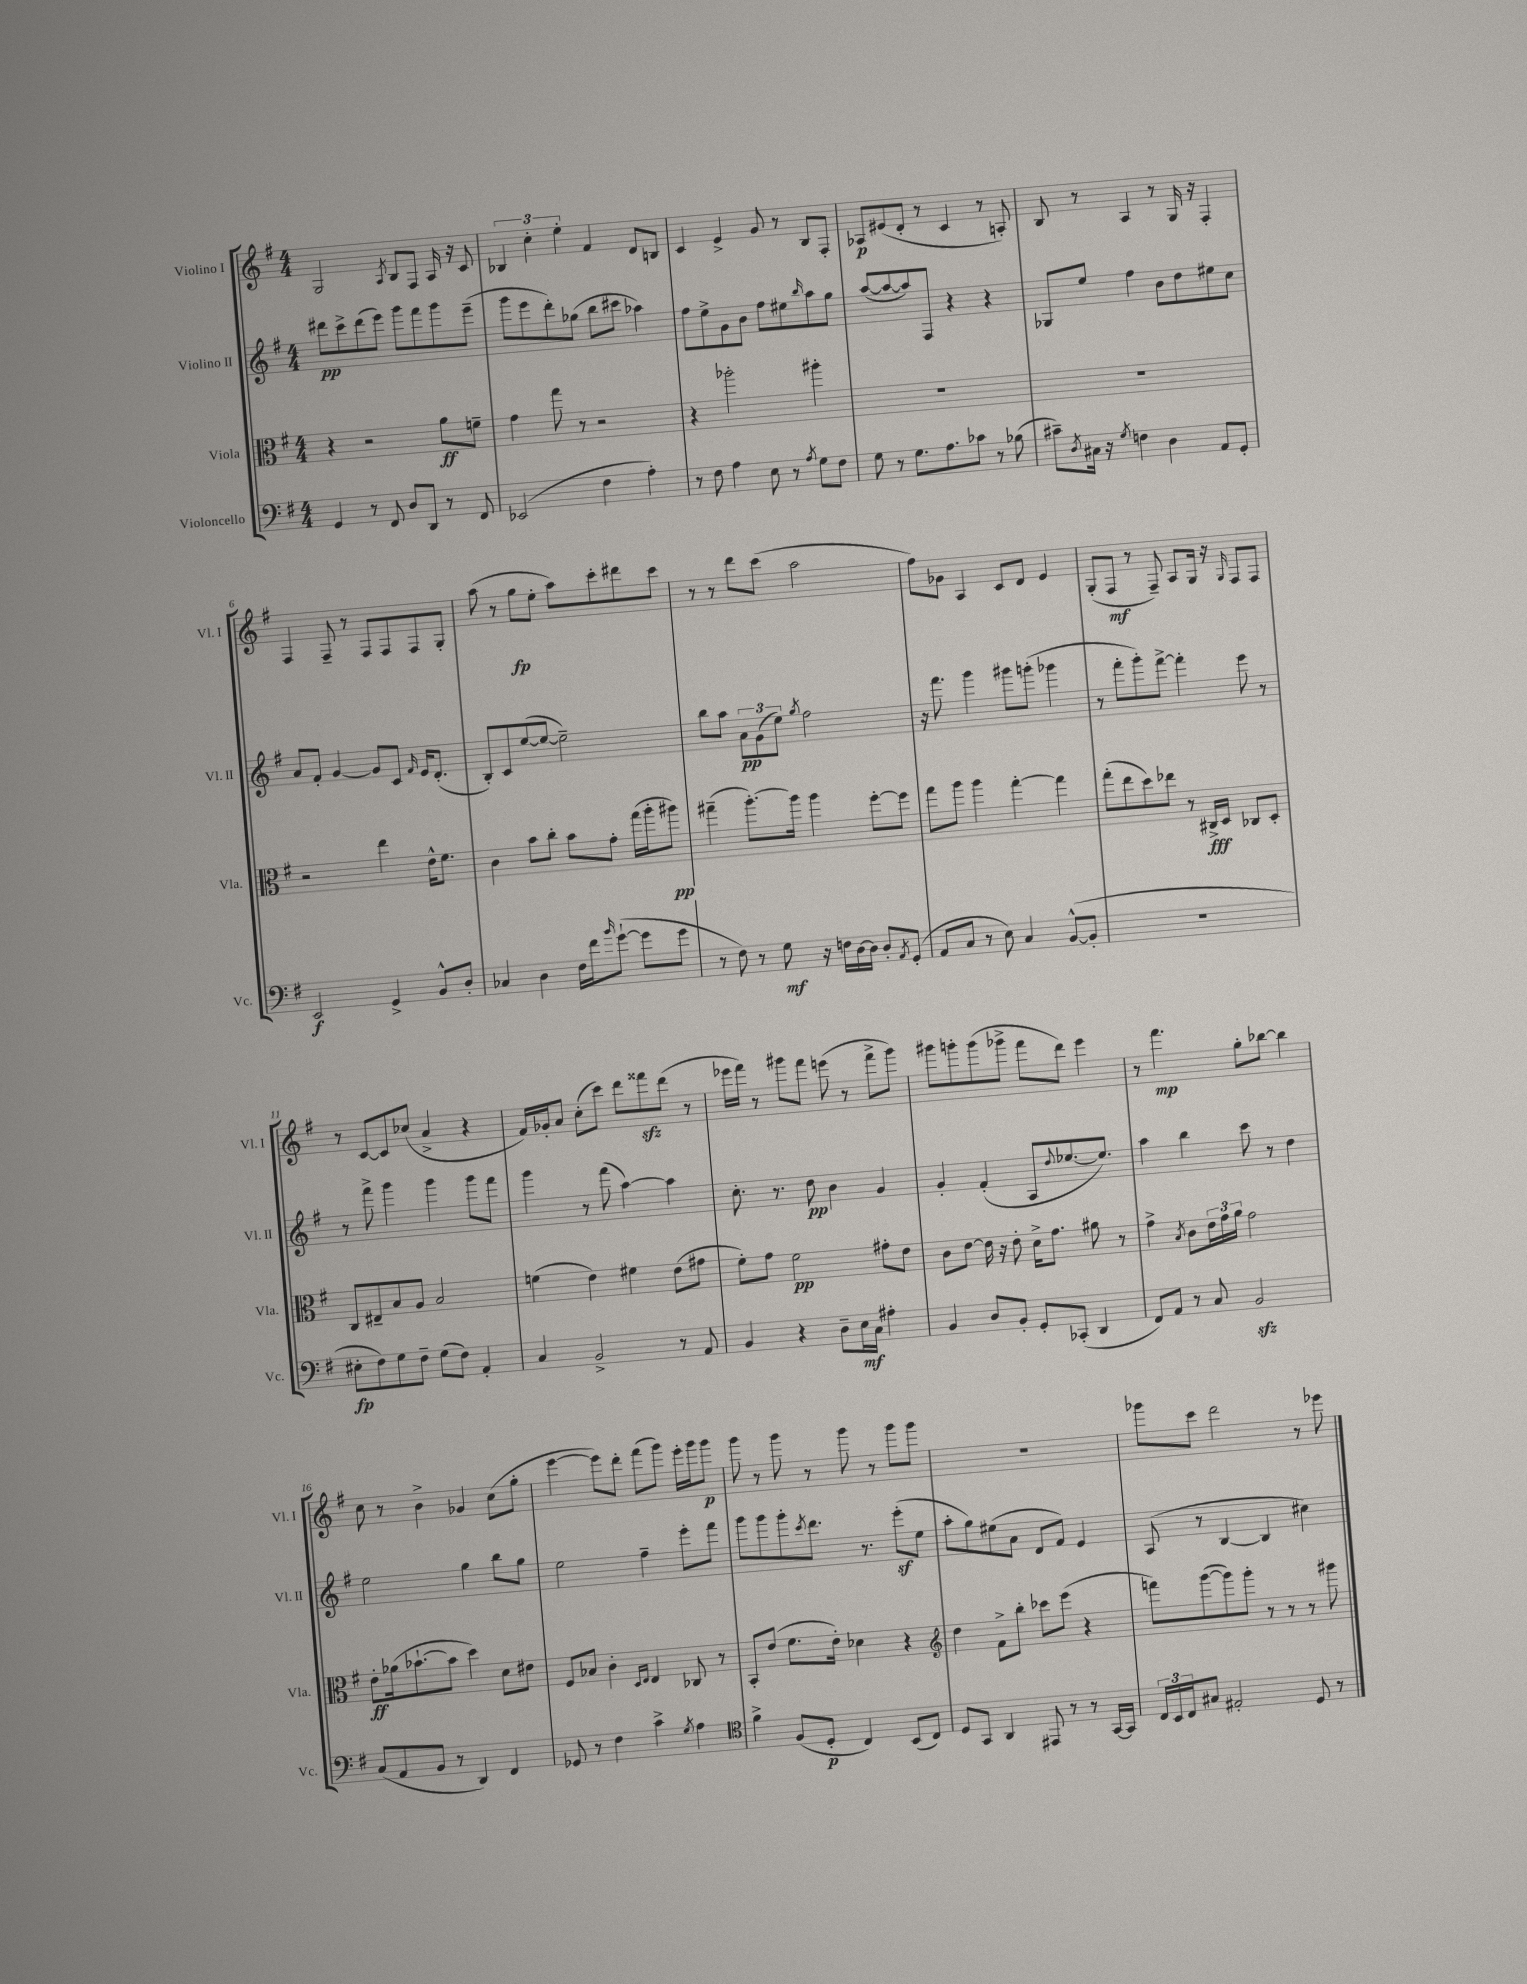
<<
\new StaffGroup <<
\new Staff = "s0" \with { instrumentName = "Violino I" shortInstrumentName = "Vl. I" } {
    \clef treble \key g \major \numericTimeSignature \time 4/4
    g2 \acciaccatura { a8 } b8 fis8 a16 r16 c'8 |
    \tuplet 3/2 { bes4 c''4-. e''4-. } fis'4 d'8 b8 |
    c'4 e'4-> g'8 r8 b8 fis8-. |
    aes8\p eis'8( d'8-. r8 c'4 r8 a8-.) |
    b8 r8 a4 r8 g16 r16 fis4-. |
    fis4 fis8-- r8 fis8 fis8 fis8 g8-. |
    a''8( r8 g''8\fp e''8-. a''8) c'''8-. dis'''8 c'''8 |
    r8 r8 d'''8 c'''8( a''2 |
    fis''8) ges'8 a4 c'8 d'8 e'4 |
    g8-.( fis8\mf r8 fis8--) a8 g16 r16 \grace { g16 } fis8 fis8 |
    r8 c'8~ c'8 ces''8( a'4-> r4 |
    fis'16) ges'16-. a'8 c''8-.( c'''8) d'''8 fisis'''8\sfz d'''8( r8 |
    ees'''16 fis'''16) r8 gis'''8 fis'''8 e'''8( r8 fis'''8-> gis'''8) |
    gis'''8 g'''8-. g'''8( ges'''8-> fis'''8 d'''8) e'''4 |
    r8 fis'''4.\mp g''8-. bes''8~ bes''4 |
    c''8 r8 b'4-> ges'4 c''8( g''8-. |
    e'''4~ e'''8) d'''8-. fis'''8( g'''8) e'''16-. g'''16 g'''8\p |
    g'''8 r8 g'''8 r8 g'''8 r8 g'''8 g'''8 |
    R1 |
    ges'''8 c'''8 d'''2 r8 ees'''8 \bar "|." |
}
\new Staff = "s1" \with { instrumentName = "Violino II" shortInstrumentName = "Vl. II" } {
    \clef treble \key g \major \numericTimeSignature \time 4/4
    dis'''8\pp c'''8-> dis'''8( e'''8) g'''8 fis'''8 g'''8 e'''8--( |
    g'''8 e'''8 d'''8-.) ges''8( b''8 cis'''8 aes''4) |
    fis''8 e''8-> g'8 b'8 fis''8 eis''8 \grace { b''16 } a''8 g''8 |
    a''8~( a''8~ a''8) fis8 r4 r4 |
    ges8 e''8 fis''4 b'8 d''8 eis''8 c''8 |
    a'8 fis'8-. g'4~ g'8 c'8 \grace { fis'16 } e'16 d'8.-.( |
    b8-.) c'8 e''8~( e''8~ e''2--) |
    b''8 a''8 \tuplet 3/2 { a'8\pp g'8( e''8) } \acciaccatura { g''8 } fis''2 |
    r16 fis'''8. g'''4 gis'''8 g'''8-.( ges'''4 |
    r8 fis'''8-. g'''8-.) fis'''8~-> fis'''4-. e'''8 r8 |
    r8 fis'''8-> g'''4 g'''4 g'''8 fis'''8 |
    g'''4 r8 fis'''8( a''4~) a''4 |
    c''8.-. r8. d''8\pp b'4 g'4 |
    g'4-. fis'4-.( a8 \appoggiatura { d''8 } ees''8.~ ees''8.) |
    a''4 b''4 c'''8 r8 d''4 |
    e''2 g''4 b''8 g''8 |
    e''2 fis''4-- e'''8-. fis'''8 |
    g'''8 g'''8 g'''8-. \acciaccatura { c'''8 } d'''8. r8. e'''8-.\sf( e''8 |
    a''8-. g''8) eis''8( a'8 d'8 fis'8) e'4 |
    a8( r8 b4~ b4 cis''4) \bar "|." |
}
\new Staff = "s2" \with { instrumentName = "Viola" shortInstrumentName = "Vla." } {
    \clef alto \key g \major \numericTimeSignature \time 4/4
    r4 r2 a'8\ff f'8-- |
    g'4 g''8 r8 r2 |
    r4 aes''2-. ais''4-. |
    R1 |
    R1 |
    r2 e''4 e'16-^ fis'8. |
    c'4 b'8 c''8-. b'8 g'8-. g''16( a''16-. ais''8\pp) |
    gis''4--( a''8.~-.) a''16 a''4 fis''8~-. fis''8 |
    g''8 a''8 a''4 g''4~-. g''4 |
    g''8-.( e''8 d''8) ees''8 r8 cis16->\fff d16 ces8 d8-. |
    c8 eis8-- b8 a8 b2 |
    f'4( e'4) fis'4 e'8( gis'8 |
    fis'8-.) g'8 fis'2\pp gis'8-. e'8 |
    c'8 e'8~ e'16 r16 e'8-. d'16-> g'8. ais'8 r8 |
    g'4-> \acciaccatura { b8 } c'8 \tuplet 3/2 { e'16 g'16 a'16 } g'2 |
    e'8-.\ff aes'16( bes'8.~-! bes'8 d''4) d'8 eis'8 |
    fis8 bes8 c'4-. \grace { d16 e16 } e4 ces8 r8 |
    b,8-. e'8( fis'8. e'16-.) des'4 r4 |
    \clef treble d''4 fis'8-> b''8-. ces'''8 e'''8( r4 |
    f'''8) g'''8~( g'''8) g'''8-. r8 r8 r8 gis'''8 \bar "|." |
}
\new Staff = "s3" \with { instrumentName = "Violoncello" shortInstrumentName = "Vc." } {
    \clef bass \key g \major \numericTimeSignature \time 4/4
    g,4 r8 fis,8 d8 d,8 r8 fis,8 |
    ees,2( fis4 a4-.) |
    r8 fis8 a4 e8 r8 \acciaccatura { a8 } g8 fis8 |
    g8 r8 g8. a8. ces'8 r8 bes8( |
    cis'8--) \acciaccatura { d8 } cis16 r16 \acciaccatura { g8 } f4 d4 a,8 g,8-. |
    e,2\f g,4-> b,8-^ d8-. |
    ces4 d4 fis16 fis'16 \grace { b'16 } g'8~-!( g'8 g'8 |
    r8 fis8) r8 g8\mf r16 f16 d16~ d16 d8-. \acciaccatura { a,8 } g,8-.( |
    a,8 c8 r8 e8) c4 b,8~-^( b,8-. |
    R1 |
    eis8-.\fp fis8) g8 fis8-- g8( fis8) a,4-. |
    c4 b,2-> r8 a,8 |
    b,4 r4 d8-- e16\mf c16 ais4-. |
    b,4 d8 b,8-. g,8-. ces,8-.( d,4 |
    fis,8) a,8 r8 c8 b,2\sfz |
    c8( a,8 b,8 r8 d,4) fis,4 |
    ges,8 r8 fis4 c'4-> \acciaccatura { g8 } a4 |
    \clef tenor fis'4-> fis8( d8-.\p c4) b,8( c8) |
    d8 g,8 a,4 eis,8 r8 r8 g,16~ g,16 |
    \tuplet 3/2 { c16 b,16 c16 } gis8 eis2-. d8 r8 \bar "|." |
}
>>
>>
